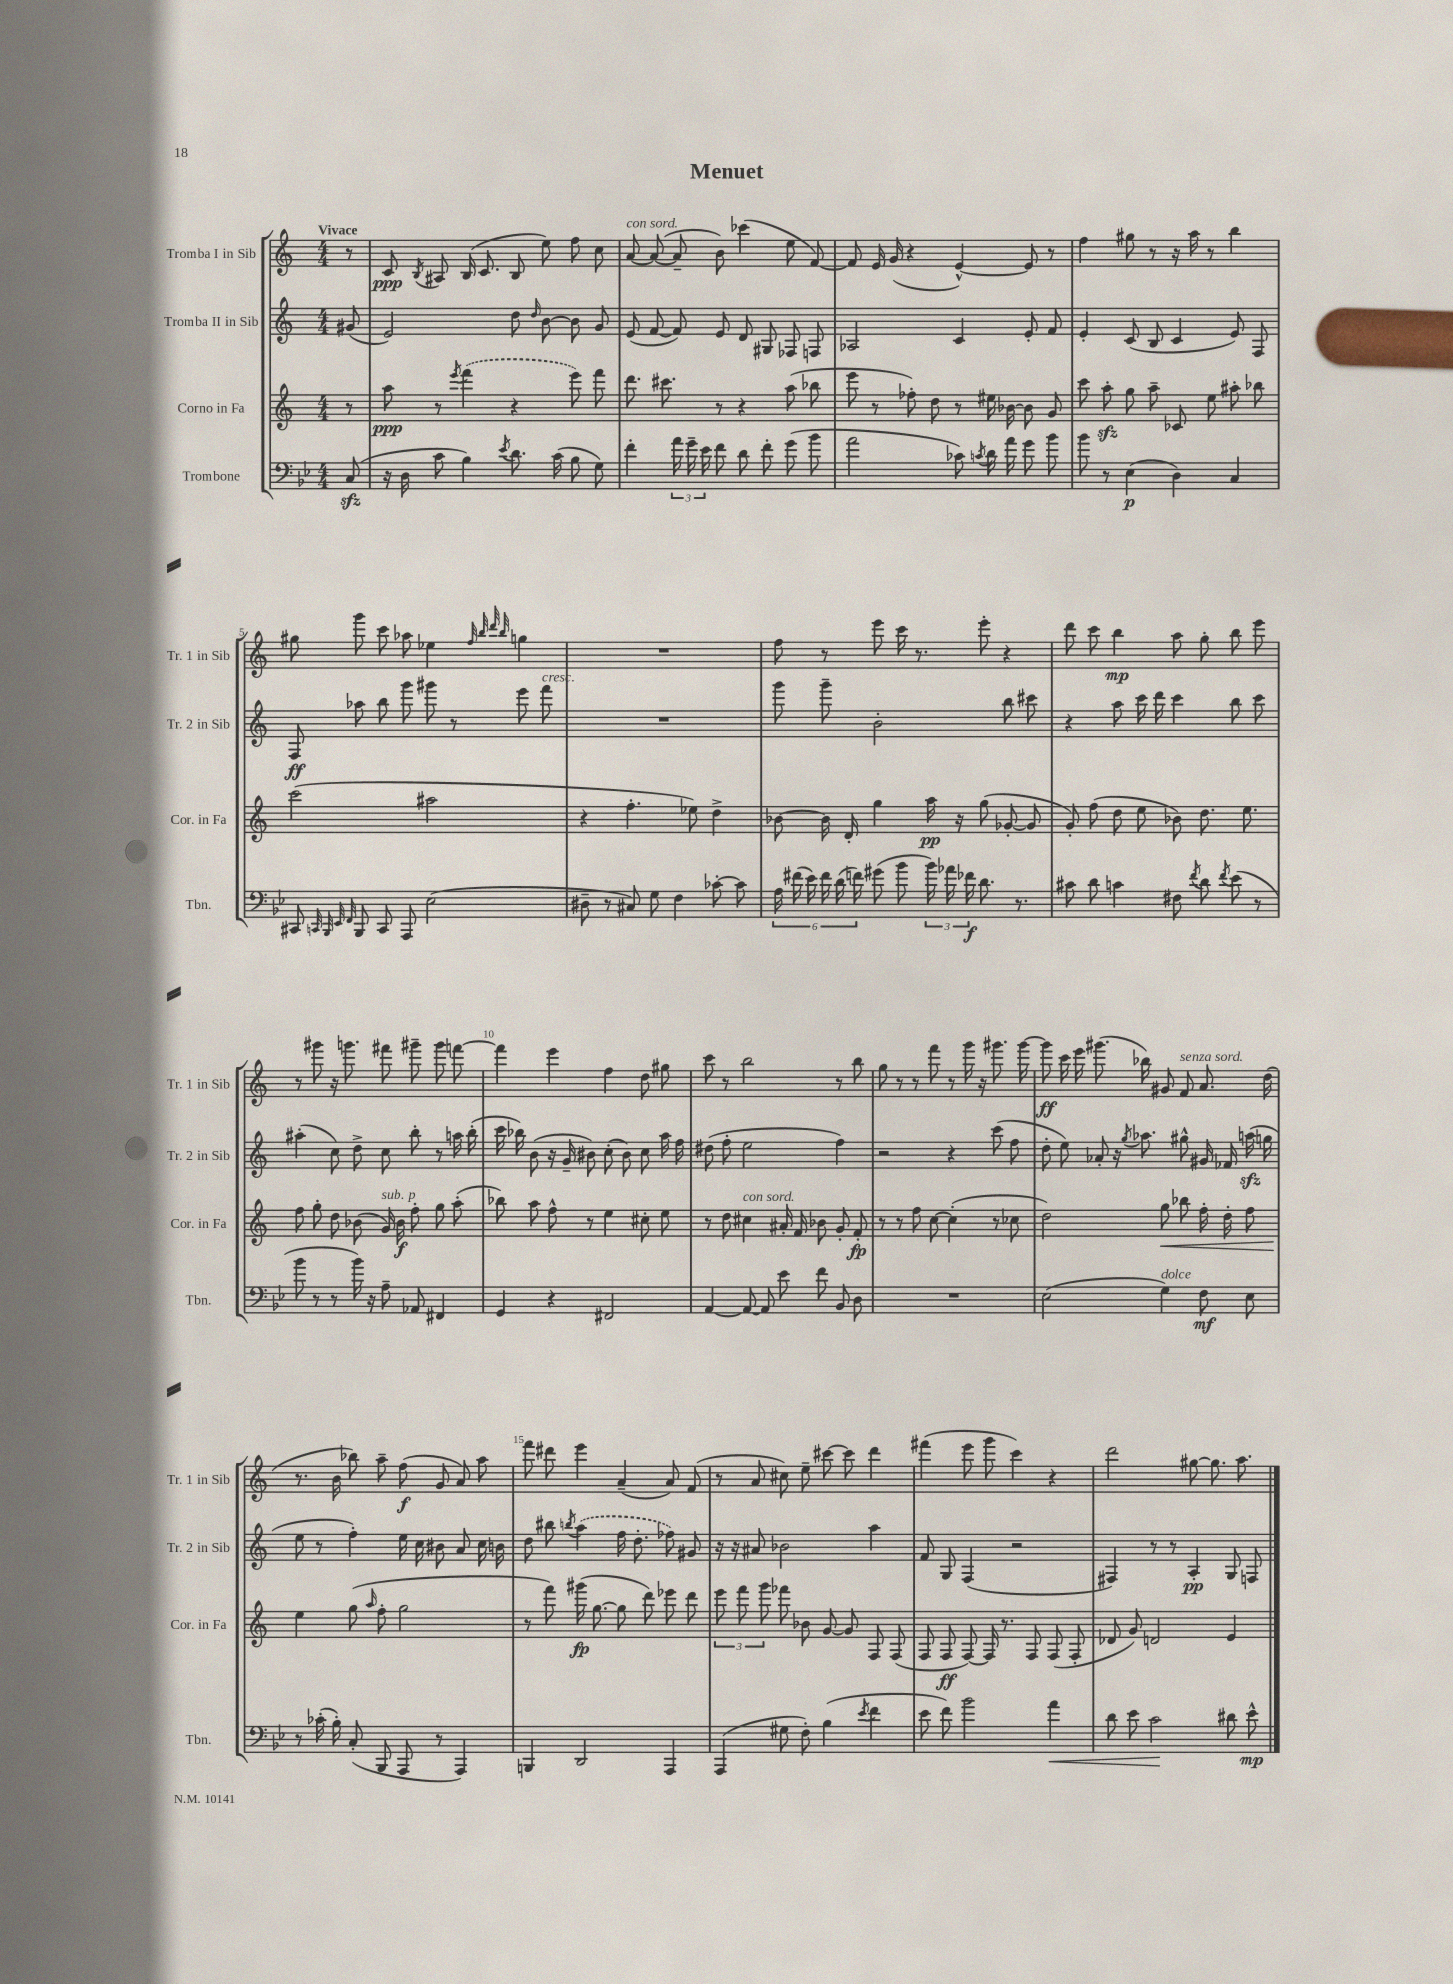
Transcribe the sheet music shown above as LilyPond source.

\header { title = "Menuet" }
<<
\new StaffGroup <<
\new Staff = "s0" \with { instrumentName = "Tromba I in Sib" shortInstrumentName = "Tr. 1 in Sib" } {
    \clef treble \key c \major \numericTimeSignature \time 4/4 \partial 8 \tempo "Vivace"
    \autoBeamOff r8 |
    c'8\ppp \acciaccatura { b8 } ais8 b16( c'8. b8 e''8) f''8 c''8 |
    a'8~^\markup { \italic "con sord." } a'8~( a'8-- b'8) ces'''4( e''8 f'8~) |
    f'8 e'16 g'16( r4 e'4~-^) e'8 r8 |
    f''4 gis''8 r8 r16 a''16 r8 b''4 |
    gis''8 g'''8 c'''8 aes''8 ees''4 \grace { f''32 b''32 d'''32 b''32 } g''4 |
    R1 |
    f''8 r8 e'''8 c'''16 r8. e'''8-. r4 |
    d'''8 c'''8 b''4\mp a''8 g''8-. b''8 e'''8 |
    r8 gis'''8 r16 g'''8. fis'''8 gis'''8-- gis'''8 f'''8~ |
    f'''4 e'''4 f''4 d''8 gis''8 |
    c'''8 r8 b''2 r8 b''8 |
    g''8 r8 r8 f'''8 r8 g'''16 r16 gis'''8. gis'''16~ |
    gis'''8\ff c'''16 e'''16 gis'''8.( bes''16) gis'8 f'8^\markup { \italic "senza sord." } a'8. d''16( |
    r8. b'16 bes''8) a''8-- f''8\f( g'8 a'8) a''8 |
    f'''8 dis'''8 e'''4 a'4--( a'8) f'8( |
    r8 a'8 cis''8) e''8-- cis'''8~ cis'''8 d'''4 |
    fis'''4( e'''8 g'''8 c'''4) r4 |
    d'''2 gis''8~ gis''8. a''8. \bar "|." |
}
\new Staff = "s1" \with { instrumentName = "Tromba II in Sib" shortInstrumentName = "Tr. 2 in Sib" } {
    \clef treble \key c \major \numericTimeSignature \time 4/4 \partial 8
    \autoBeamOff gis'8( |
    e'2) d''8 \grace { d''16 } b'8~ b'8 g'8 |
    e'8( f'8~ f'8) e'8 d'8 gis8 fes8 f8 |
    aes2 c'4 e'8-. f'8 |
    e'4-. c'8( b8 c'4 e'8) f8 |
    f8\ff aes''8 b''8 g'''8 gis'''8 r8 e'''8 f'''8^\markup { \italic "cresc." } |
    R1 |
    g'''8 g'''8-- b'2-. b''8 cis'''8 |
    r4 a''8 c'''16 d'''16 c'''4 b''8 c'''8 |
    ais''4-.( c''8) d''8-> c''8 b''8-. r8 a''16 b''16-.( |
    c'''16 bes''16) b'8( r16 g'16-- bis'8) c''8-.( bis'8) c''8 a''16 f''16 |
    dis''8( f''8-. e''2 f''4) |
    r2 r4 c'''8( f''8 |
    d''8-. e''8) aes'8-. r16 \acciaccatura { g''8 } aes''8. gis''8-^ gis'16 fes'16 a''16\sfz( g''16 |
    e''8 r8 f''4-.) e''16 c''16 bis'8 a'8 c''16 b'16 |
    d''8 bis''8 \acciaccatura { b''8 } \once \slurDashed a''4( f''16 d''8.-. fes''8) gis'8 |
    r16 r16 ais'8 bes'2 a''4 |
    f'8 g8 f4( r2 |
    fis4) r8 r8 a4-.\pp g8 f8 \bar "|." |
}
\new Staff = "s2" \with { instrumentName = "Corno in Fa" shortInstrumentName = "Cor. in Fa" } {
    \clef treble \key c \major \numericTimeSignature \time 4/4 \partial 8
    \autoBeamOff r8 |
    a''8\ppp r8 \acciaccatura { e'''8 } \once \slurDashed f'''4( r4 e'''8) f'''8 |
    d'''8. cis'''8. r8 r4 a''8( bes''8 |
    e'''8 r8 fes''8-.) d''8 r8 eis''16 bes'16~ bes'8 g'8 |
    c'''8 a''8-.\sfz g''8 a''8-- ces'8 e''8 ais''8-. bes''8 |
    c'''2( ais''2 |
    r4 f''4.-. ees''8) d''4-> |
    bes'8~ bes'16 d'16-. g''4 a''16\pp r16 g''8( ges'8~-. ges'8 |
    g'8-.) f''8( d''8 e''8 bes'8) d''8. e''8. |
    f''8 g''8-. d''8 bes'8( g'16^\markup { \italic "sub. p" }) bes'16\f f''8-. g''8 a''8-.( |
    bes''8) a''8 f''8-^ r8 e''4 cis''8-. e''8 |
    r8 d''8 cis''4^\markup { \italic "con sord." } ais'16-. f'16 bes'8 g'8-. f'8-.\fp |
    r8 r8 f''8 c''8~ c''4-.( r8 ces''8 |
    d''2) g''8\< bes''8 f''16-. d''16-. f''8 |
    e''4\! g''8( \grace { a''16 } f''8-. g''2 |
    r8 f'''8) gis'''16\fp( g''8.~ g''8 d'''8) ees'''8 d'''8 |
    \tuplet 3/2 { e'''8 f'''8 g'''8 } fes'''8 bes'8 g'8~ g'8 f8 f8( |
    f8 f8\ff f8~) f16 r8. f8 f8( f8-. |
    des'8 g'8) d'2 e'4 \bar "|." |
}
\new Staff = "s3" \with { instrumentName = "Trombone" shortInstrumentName = "Tbn." } {
    \clef bass \key bes \major \numericTimeSignature \time 4/4 \partial 8
    \autoBeamOff c8\sfz( |
    r16 d16 c'8 bes4) \acciaccatura { ees'8 } d'8. c'16( bes8 g8) |
    f'4-. \tuplet 3/2 { a'16 g'16-- ees'16 } f'8 d'8 f'8-. g'8( bes'8 |
    a'2 ces'8) \acciaccatura { c'8 } d'16 a'16 g'8 bes'8 |
    bes'8 r8 ees4\p( d4) c4 |
    cis,8 \grace { c,32 bes,,32 ees,32 f,32 } bes,,8 c,8 a,,8 ees2( |
    dis8-- r8 cis8) g8 f4 ces'8~-. ces'8 |
    \tuplet 6/4 { a16 fis'16( ees'16) fis'16 d'16( f'16) } gis'8( bes'8 \tuplet 3/2 { bes'16) aes'16 fes'16\f } d'8. r8. |
    cis'8 d'8 c'4 fis8 \acciaccatura { f'8 } d'8 \acciaccatura { f'8 } ees'8( r8 |
    bes'8 r8 r8 bes'16) r16 a8-- aes,8 fis,4 |
    g,4 r4 fis,2 |
    a,4~ a,8~ a,8 ees'8 f'8 bes,8 d8 |
    R1 |
    ees2( g4^\markup { \italic "dolce" }) f8\mf ees8 |
    r8 ces'16-.( bes16-.) c8-.( bes,,8 a,,8 r8 a,,4) |
    b,,4 d,2 a,,4 |
    a,,4( gis8 f8-.) bes4( \acciaccatura { ees'8 } f'4 |
    ees'8 f'8) bes'2 a'4\< |
    d'8 ees'8 c'2\! dis'8 ees'8-^\mp \bar "|." |
}
>>
>>
\layout { \context { \Score \override BarNumber.break-visibility = ##(#f #t #t) barNumberVisibility = #(every-nth-bar-number-visible 5) } }
